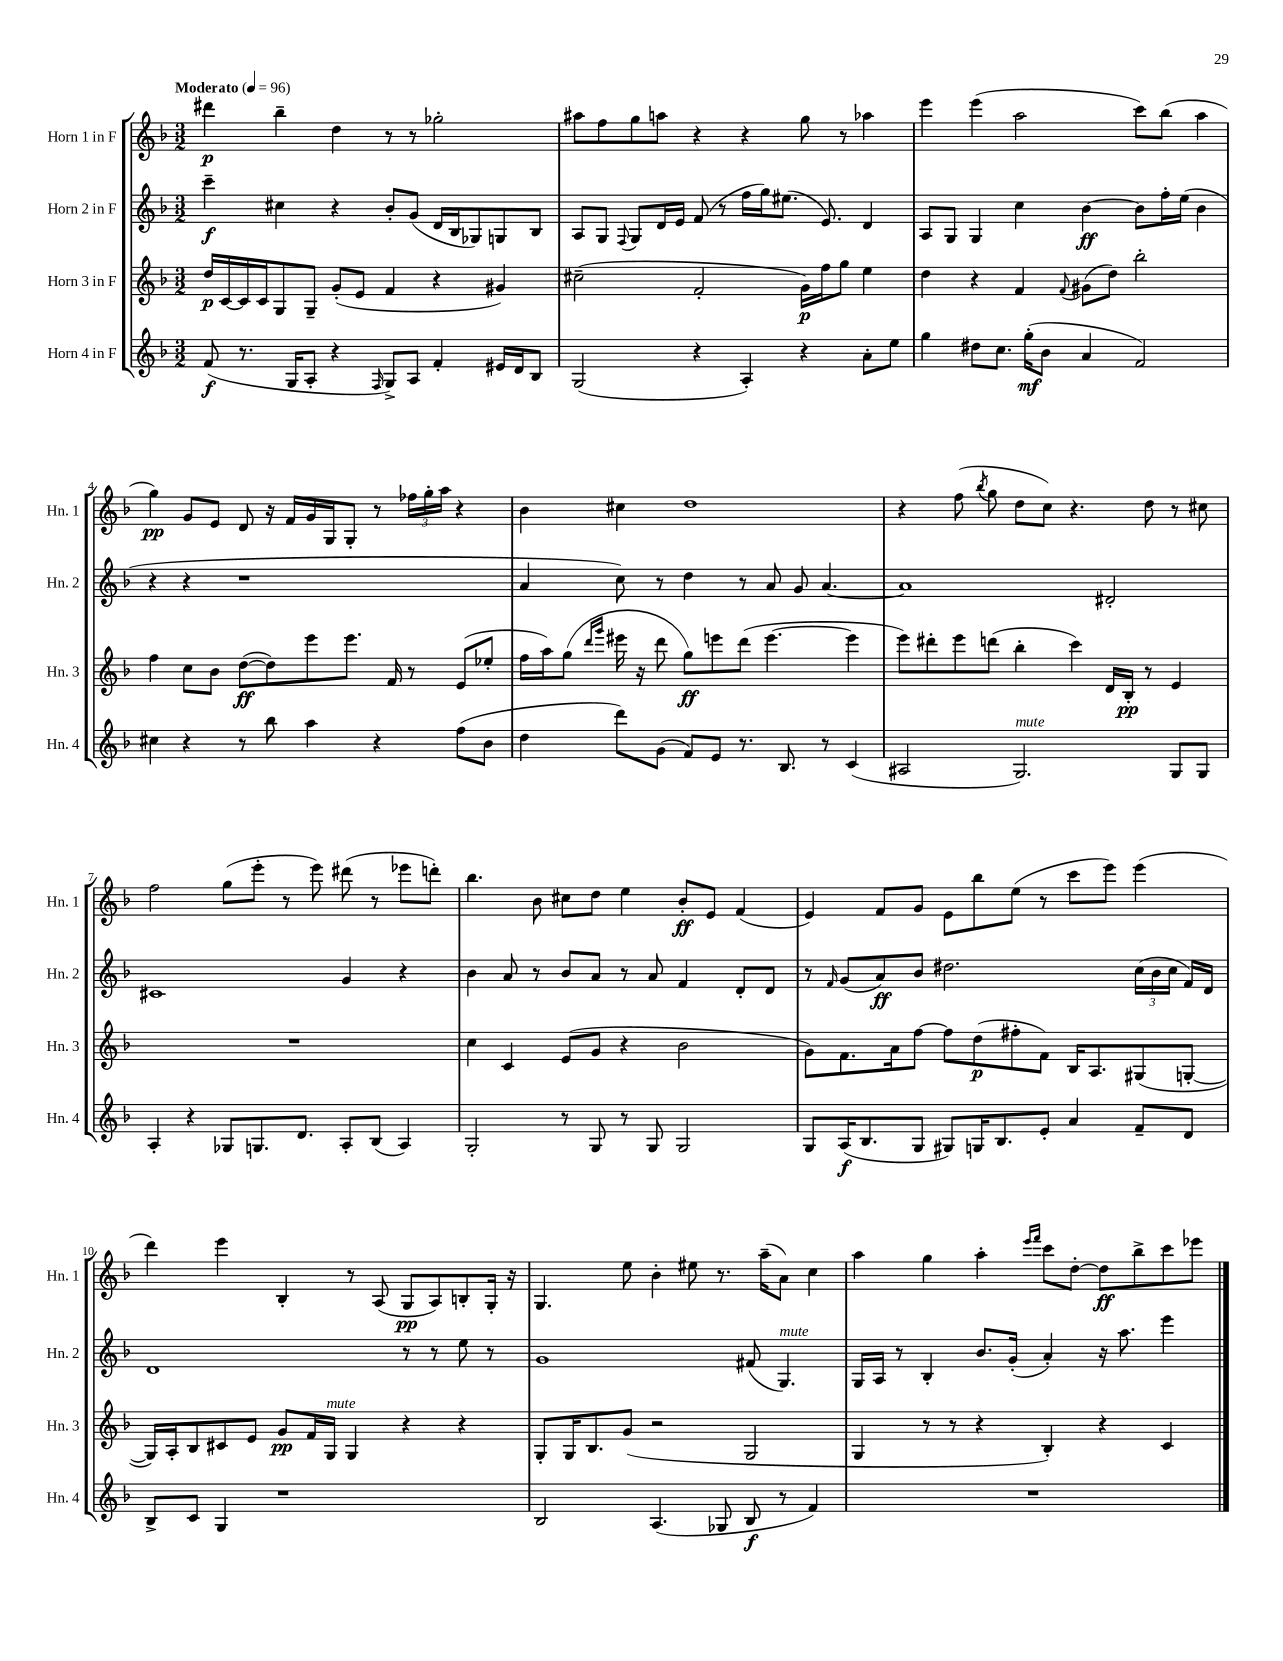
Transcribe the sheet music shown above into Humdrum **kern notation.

**kern	**dynam	**kern	**dynam	**kern	**dynam	**kern	**dynam
*part4	*part4	*part3	*part3	*part2	*part2	*part1	*part1
*staff4	*staff4	*staff3	*staff3	*staff2	*staff2	*staff1	*staff1
*I"Horn 4 in F	*	*I"Horn 3 in F	*	*I"Horn 2 in F	*	*I"Horn 1 in F	*
*I'Hn. 4	*	*I'Hn. 3	*	*I'Hn. 2	*	*I'Hn. 1	*
*clefG2	*	*clefG2	*	*clefG2	*	*clefG2	*
*k[b-]	*	*k[b-]	*	*k[b-]	*	*k[b-]	*
*M3/2	*	*M3/2	*	*M3/2	*	*M3/2	*
*MM96	*	*MM96	*	*MM96	*	*MM96	*
=1	=1	=1	=1	=1	=1	=1	=1
!	!	!	!	!	!	!LO:TX:a:B:t=Moderato	!
(8f/	f	16dd/LL	p	4ccc~\	f	4ddd#X\	p
.	.	[16c/	.	.	.	.	.
8.r	.	16c/]	.	.	.	.	.
.	.	16c/J	.	.	.	.	.
.	.	8G/	.	4cc#X\	.	4bb-~\	.
16G/KL	.	.	.	.	.	.	.
8A'/J	.	8G~/J	.	.	.	.	.
4r	.	(8g'/L	.	4r	.	4dd\	.
.	.	8e/J	.	.	.	.	.
16qqF/	.	.	.	.	.	.	.
8G^/L)	.	4f/	.	8b-'/L	.	8r	.
8A/J	.	.	.	(8g/J	.	8r	.
4f'/	.	4r	.	16d/LL	.	2gg-X'\	.
.	.	.	.	16B-/J	.	.	.
.	.	.	.	8G-X/)	.	.	.
16e#X/LL	.	4g#X/)	.	8Gn/	.	.	.
16d/J	.	.	.	.	.	.	.
8B-/J	.	.	.	8B-/J	.	.	.
=2	=2	=2	=2	=2	=2	=2	=2
(2G/	.	(2cc#X~\	.	8A/L	.	8aa#X\L	.
.	.	.	.	8G/J	.	8ff\	.
.	.	.	.	8qqF/	.	.	.
.	.	.	.	8G/L	.	8gg\	.
.	.	.	.	16d/L	.	8aan\J	.
.	.	.	.	16e/JJ	.	.	.
4r	.	2f'/	.	(8f/	.	4r	.
.	.	.	.	8r	.	.	.
4A'/)	.	.	.	16ff\LL	.	4r	.
.	.	.	.	16gg\J)	.	.	.
.	.	.	.	(8.ee#X\J	.	.	.
4r	.	16g\LL)	p	.	.	8gg\	.
.	.	16ff\J	.	8.e/)	.	.	.
.	.	8gg\J	.	.	.	8r	.
8a'\L	.	4ee\	.	4d/	.	4aa-X\	.
8ee\J	.	.	.	.	.	.	.
=3	=3	=3	=3	=3	=3	=3	=3
4gg\	.	4dd\	.	8A/L	.	4eee\	.
.	.	.	.	8G/J	.	.	.
8dd#X\L	.	4r	.	4G/	.	(4eee\	.
8.cc\J	.	.	.	.	.	.	.
.	.	4f/	.	4cc\	.	2aa\	.
(16gg'\KL	mf	.	.	.	.	.	.
8b-\J	.	.	.	.	.	.	.
.	.	8qqf/	.	.	.	.	.
4a/	.	(8g#X\L	.	[4b-\	ff	.	.
.	.	8dd\J)	.	.	.	.	.
2f/)	.	2bb-'\	.	8b-\L]	.	8ccc\L)	.
.	.	.	.	16ff'\L	.	(8bb-\J	.
.	.	.	.	(16ee\JJ	.	.	.
.	.	.	.	4b-\	.	4aa\	.
!!LO:LB:g=z
=4	=4	=4	=4	=4	=4	=4	=4
4cc#X\	.	4ff\	.	4r	.	4gg\)	pp
4r	.	8cc\L	.	4r	.	8g/L	.
.	.	8b-\J	.	.	.	8e/J	.
8r	.	([8dd\L	ff	1r	.	8d/	.
8bb-\	.	8dd\])	.	.	.	16r	.
.	.	.	.	.	.	16f/LL	.
4aa\	.	8eee\	.	.	.	16g/	.
.	.	.	.	.	.	16G/J	.
.	.	8.eee\J	.	.	.	8G'/J	.
4r	.	.	.	.	.	8r	.
.	.	16f/	.	.	.	.	.
.	.	8r	.	.	.	24ff-X\LL	.
.	.	.	.	.	.	24gg'\	.
.	.	.	.	.	.	24aa\JJ	.
(8ff\L	.	(8e/L	.	.	.	4r	.
8b-\J	.	8ee-X'/J	.	.	.	.	.
=5	=5	=5	=5	=5	=5	=5	=5
4dd\	.	16ff\LL	.	4a/	.	4b-\	.
.	.	16aa\J)	.	.	.	.	.
.	.	(8gg\J	.	.	.	.	.
.	.	16qqddd/LL	.	.	.	.	.
.	.	16qqggg/JJ	.	.	.	.	.
8ddd\L)	.	16eee#X\	.	8cc\)	.	4cc#X\	.
.	.	16r	.	.	.	.	.
(8g\J	.	8ddd\	.	8r	.	.	.
8f/L)	.	8gg\L)	ff	4dd\	.	1dd	.
8e/J	.	8eeen\	.	.	.	.	.
8.r	.	(8ddd\J	.	8r	.	.	.
.	.	[4.eee\	.	8a/	.	.	.
8.B-/	.	.	.	.	.	.	.
.	.	.	.	8g/	.	.	.
8r	.	.	.	[4.a/	.	.	.
(4c/	.	4eee\]	.	.	.	.	.
=6	=6	=6	=6	=6	=6	=6	=6
2A#X/	.	8eee\L)	.	1a]	.	4r	.
.	.	8ddd#X'\	.	.	.	.	.
.	.	8eee\	.	.	.	(8ff\	.
.	.	.	.	.	.	8qbb-/	.
.	.	(8dddn\J	.	.	.	8gg\	.
!LO:TX:a:i:t=mute	!	!	!	!	!	!	!
2.G/)	.	4bb-'\	.	.	.	8dd\L	.
.	.	.	.	.	.	8cc\J)	.
.	.	4ccc\)	.	.	.	4.r	.
.	.	16d/LL	.	2d#X'/	.	.	.
.	.	16B-'/JJ	pp	.	.	.	.
.	.	8r	.	.	.	8dd\	.
8G/L	.	4e/	.	.	.	8r	.
8G/J	.	.	.	.	.	8cc#X\	.
!!LO:LB:g=z
=7	=7	=7	=7	=7	=7	=7	=7
4A'/	.	1.r	.	1c#X	.	2ff\	.
4r	.	.	.	.	.	.	.
8G-X/L	.	.	.	.	.	(8gg\L	.
8.Gn/	.	.	.	.	.	8eee'\J	.
.	.	.	.	.	.	8r	.
8.d/J	.	.	.	.	.	.	.
.	.	.	.	.	.	8eee\)	.
8A'/L	.	.	.	4g/	.	(8ddd#X\	.
(8B-/J	.	.	.	.	.	8r	.
4A/)	.	.	.	4r	.	8eee-X\L	.
.	.	.	.	.	.	8dddn'\J)	.
=8	=8	=8	=8	=8	=8	=8	=8
2G'/	.	4cc\	.	4b-\	.	4.bb-\	.
.	.	4c/	.	8a/	.	.	.
.	.	.	.	8r	.	8b-\	.
8r	.	(8e/L	.	8b-/L	.	8cc#X\L	.
8G/	.	8g/J	.	8a/J	.	8dd\J	.
8r	.	4r	.	8r	.	4ee\	.
8G/	.	.	.	8a/	.	.	.
2G/	.	2b-\	.	4f/	.	8b-'/L	ff
.	.	.	.	.	.	8e/J	.
.	.	.	.	8d'/L	.	(4f/	.
.	.	.	.	8d/J	.	.	.
=9	=9	=9	=9	=9	=9	=9	=9
8G/L	.	8g\L)	.	8r	.	4e/)	.
.	.	.	.	16qqf/	.	.	.
(16A/K	f	8.f\	.	(8g/L	.	.	.
8.B-/	.	.	.	.	.	.	.
.	.	.	.	8a/)	ff	8f/L	.
.	.	16a\k	.	.	.	.	.
8G/J	.	[8ff\J	.	8b-/J	.	8g/J	.
8G#X/L)	.	8ff\L]	.	2.dd#X\	.	8e\L	.
16Gn/K	.	(8dd\	p	.	.	8bb-\	.
8.B-/	.	.	.	.	.	.	.
.	.	8ff#X'\	.	.	.	(8ee\J	.
8e'/J	.	8f\J)	.	.	.	8r	.
4a/	.	16B-/KL	.	.	.	8ccc\L	.
.	.	8.A/	.	.	.	.	.
.	.	.	.	.	.	8eee\J)	.
8f~/L	.	(8G#X/	.	(24cc\LL	.	(4eee\	.
.	.	.	.	24b-\	.	.	.
.	.	.	.	24cc\JJ	.	.	.
8d/J	.	[8Gn'/J	.	16f/LL)	.	.	.
.	.	.	.	16d/JJ	.	.	.
!!LO:LB:g=z
=10	=10	=10	=10	=10	=10	=10	=10
8B-^/L	.	16G/LL])	.	1d	.	4ddd\)	.
.	.	16A'/J	.	.	.	.	.
8c/J	.	8B-/	.	.	.	.	.
4G/	.	8c#X/	.	.	.	4eee\	.
.	.	8e/J	.	.	.	.	.
1r	.	8g/L	pp	.	.	4B-'/	.
.	.	16f/L	.	.	.	.	.
!	!	!LO:TX:a:i:t=mute	!	!	!	!	!
.	.	16G/JJ	.	.	.	.	.
.	.	4G/	.	.	.	8r	.
.	.	.	.	.	.	(8A/	.
.	.	4r	.	8r	.	8G/L	pp
.	.	.	.	8r	.	8A/)	.
.	.	4r	.	8ee\	.	8Bn'/	.
.	.	.	.	8r	.	16G'/Jk	.
.	.	.	.	.	.	16r	.
=11	=11	=11	=11	=11	=11	=11	=11
2B-/	.	8G'/L	.	1g	.	4.G/	.
.	.	16G/K	.	.	.	.	.
.	.	8.B-/	.	.	.	.	.
.	.	(8g/J	.	.	.	8ee\	.
(4.A/	.	2r	.	.	.	4b-'\	.
.	.	.	.	.	.	8ee#X\	.
8G-X/	.	.	.	.	.	8.r	.
8B-/	f	2G/	.	(8f#X/	.	.	.
.	.	.	.	.	.	(16aa~\KL	.
!	!	!	!	!LO:TX:a:i:t=mute	!	!	!
8r	.	.	.	4.G/)	.	8a\J)	.
4f/)	.	.	.	.	.	4cc\	.
=12	=12	=12	=12	=12	=12	=12	=12
1.r	.	4G/	.	16G/LL	.	4aa\	.
.	.	.	.	16A/JJ	.	.	.
.	.	.	.	8r	.	.	.
.	.	8r	.	4B-'/	.	4gg\	.
.	.	8r	.	.	.	.	.
.	.	4r	.	8.b-/L	.	4aa'\	.
.	.	.	.	(16g'/Jk	.	.	.
.	.	.	.	.	.	16qqeee/LL	.
.	.	.	.	.	.	16qqfff/JJ	.
.	.	4B-'/)	.	4a'/)	.	8ccc\L	.
.	.	.	.	.	.	[8dd'\J	.
.	.	4r	.	16r	.	8dd\L]	ff
.	.	.	.	8.aa\	.	.	.
.	.	.	.	.	.	8bb-^\	.
.	.	4c/	.	4eee\	.	8ccc\	.
.	.	.	.	.	.	8eee-X\J	.
==	==	==	==	==	==	==	==
*-	*-	*-	*-	*-	*-	*-	*-
